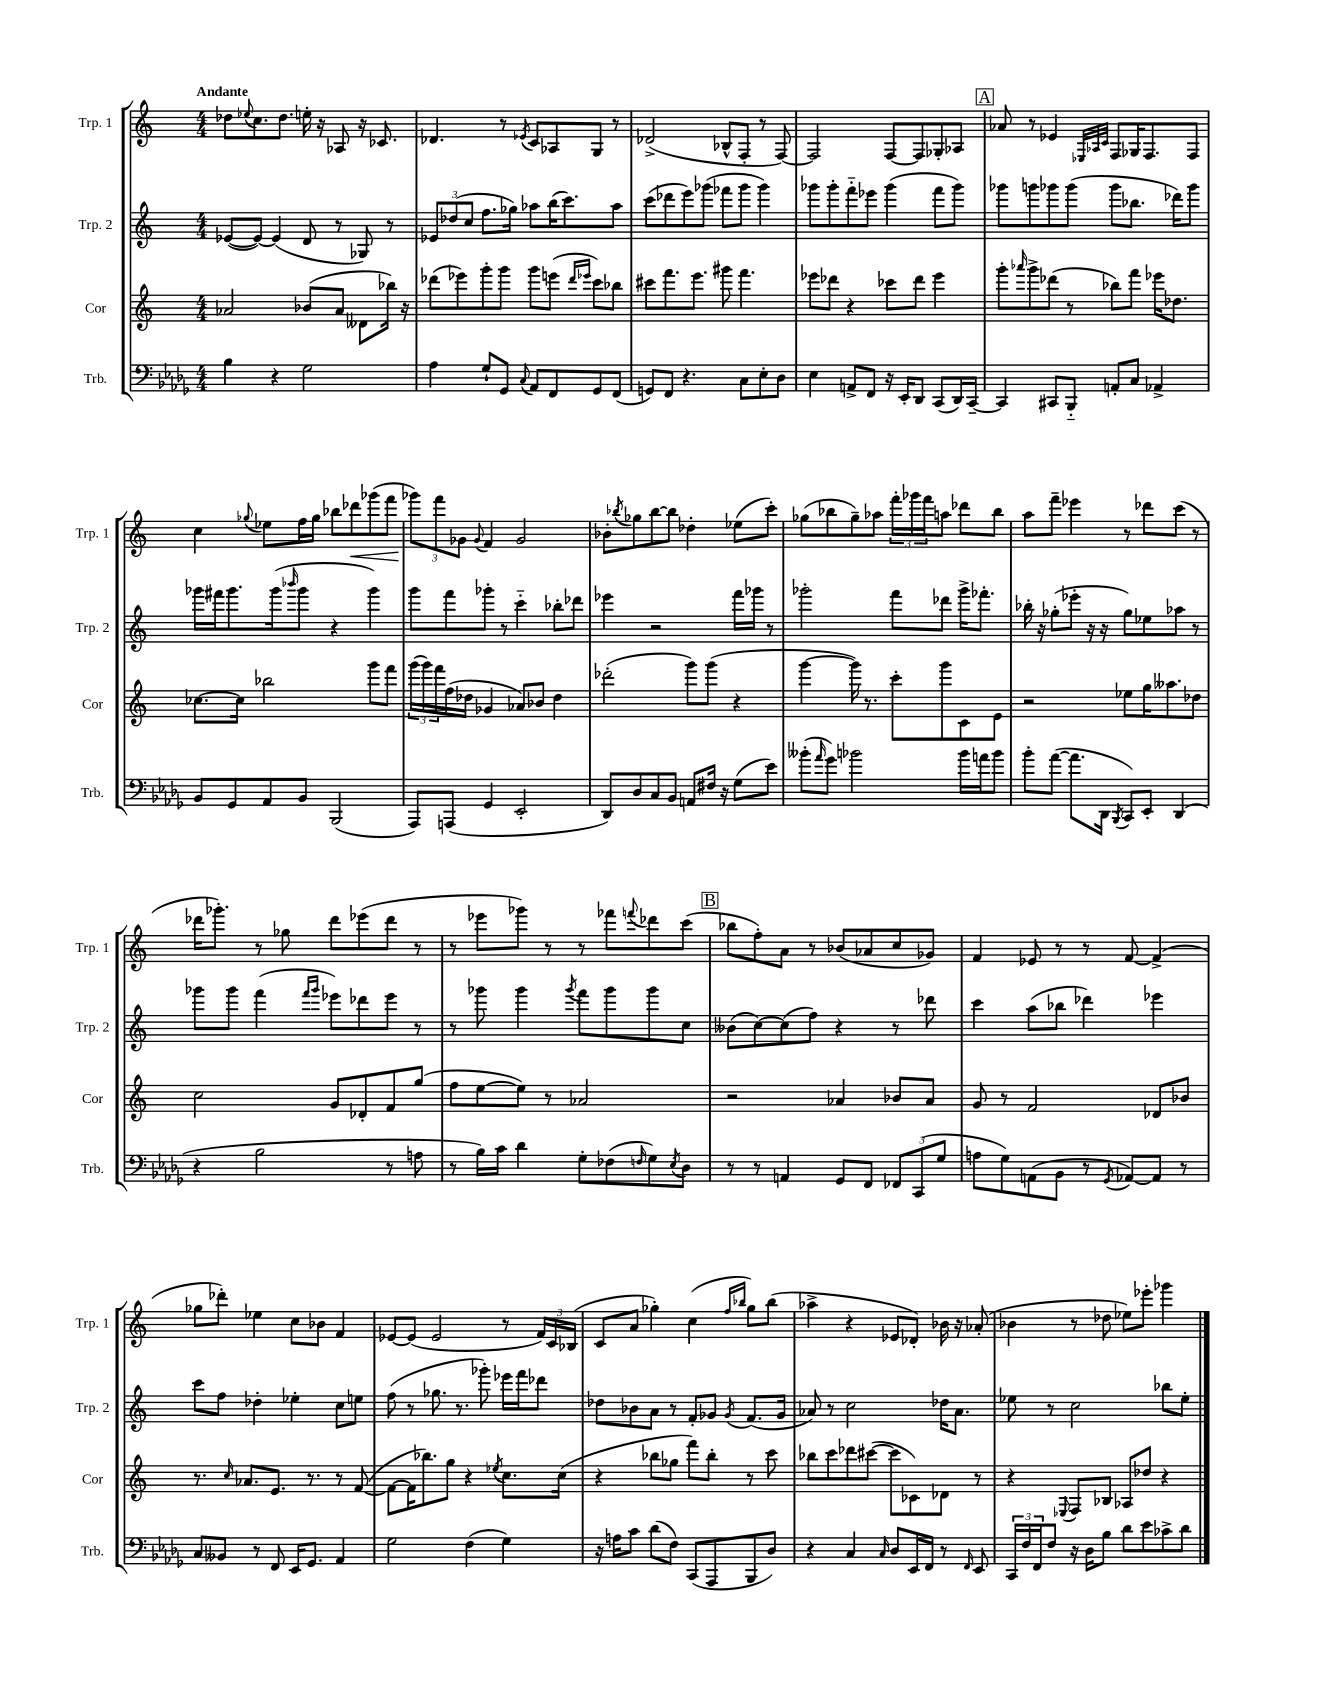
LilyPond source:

<<
\new StaffGroup <<
\new Staff = "s0" \with { instrumentName = "Trp. 1" shortInstrumentName = "Trp. 1" } {
    \clef treble \key c \major \numericTimeSignature \time 4/4 \tempo "Andante"
    des''8 \appoggiatura { ees''8 } c''8. des''8. e''16-. r16 aes8 r16 ces'8. |
    des'4. r8 \acciaccatura { ees'8 } c'8 aes8 g8 r8 |
    des'2->( bes8-^ f8-. r8 f8~) |
    f2 f8~ f8 ges8-. aes8 |
    \mark \markup { \box "A" } aes'8 r8 ees'4 \grace { ees32 aes32 c'32 } f8 ges16 f8. f8 |
    c''4 \appoggiatura { ges''8 } ees''8 f''16 ges''16 bes''8 des'''8\< ges'''8( f'''8 |
    \tuplet 3/2 { ges'''8\!) f'''8 ges'8 } \appoggiatura { ges'8 } f'4 ges'2 |
    bes'8-. \acciaccatura { bes''8 } ges''8 bes''8~ bes''8 des''4-. ees''8( c'''8-.) |
    ges''8( bes''8 ges''8--) aes''8 \tuplet 3/2 { f'''16-. ges'''16 f'''16 } a''8 des'''8 bes''8 |
    a''8 f'''8-- ees'''4 r8 des'''8 c'''8( r8 |
    des'''16 ges'''8.-.) r8 ges''8 des'''8 ees'''8( des'''8 r8 |
    r8 ees'''8 ges'''8) r8 r8 fes'''8 \appoggiatura { f'''8 } des'''8 c'''8( |
    \mark \markup { \box "B" } bes''8 f''8-.) a'8 r8 bes'8( aes'8 c''8 ges'8) |
    f'4 ees'8 r8 r8 f'8~ f'4->( |
    ges''8 des'''8-.) ees''4 c''8 bes'8 f'4 |
    ees'8~ ees'8( ees'2 r8 \tuplet 3/2 { f'16) c'16 bes16( } |
    c'8 a'8 ges''4-.) c''4( \grace { f''16 bes''16 } ges''8) bes''8( |
    aes''4-> r4 ees'8 des'8-.) bes'16 r16 aes'8-.( |
    bes'4 r8 des''8 ees''8) ees'''8-. ges'''4 \bar "|." |
}
\new Staff = "s1" \with { instrumentName = "Trp. 2" shortInstrumentName = "Trp. 2" } {
    \clef treble \key c \major \numericTimeSignature \time 4/4
    ees'8~( ees'8~) ees'4( d'8 r8 ges8) r8 |
    \tuplet 3/2 { ees'8 des''8( c''8 } f''8. ges''16) aes''8 b''16( c'''8.) aes''8 |
    c'''8( des'''8 e'''8) ges'''8( fes'''8 ges'''8 ges'''4) |
    ges'''8 ges'''8-. f'''8-_ ees'''8 ges'''4( f'''8 ges'''8) |
    \mark \markup { \box "A" } ges'''8 g'''8 ges'''8 ges'''8( ges'''8 bes''8. des'''16) ges'''8 |
    ges'''16 fis'''16 ges'''8. ges'''16( \grace { bes'''16 } ges'''8 r4 ges'''4) |
    g'''8 f'''8 ges'''8-. r8 c'''4-_ bes''8-. des'''8 |
    ees'''4 r2 f'''16 ges'''16 r8 |
    ges'''2-. f'''8 des'''8 ges'''16-> fes'''8.-. |
    bes''16-. r16 ges''8-.( ees'''8-. r16 r16 ges''8) ees''8 aes''8 r8 |
    ges'''8 ges'''8 f'''4( \grace { f'''16 ges'''16 } ees'''8) des'''8 ees'''8 r8 |
    r8 ges'''8 ges'''4 \acciaccatura { ges'''8 } f'''8 ges'''8 ges'''8 c''8 |
    \mark \markup { \box "B" } beses'8( c''8~) c''8( f''8) r4 r8 des'''8 |
    c'''4 a''8( bes''8 des'''4) ees'''4 |
    c'''8 f''8 des''4-. ees''4-. c''8 e''8 |
    f''8( r8 ges''8. r8. ges'''8-.) ees'''16 f'''16 des'''8 |
    des''8 bes'8 a'8 r8 f'8-. ges'8 \acciaccatura { ges'8 } f'8.( ges'16 |
    aes'8) r8 c''2 des''16 aes'8. |
    ees''8 r8 c''2 bes''8 ees''8-. \bar "|." |
}
\new Staff = "s2" \with { instrumentName = "Cor" shortInstrumentName = "Cor" } {
    \clef treble \key c \major \numericTimeSignature \time 4/4
    aes'2 bes'8( aes'8 deses'8 bes''16) r16 |
    des'''8( ees'''8) g'''8-. g'''8 g'''8 e'''8( \grace { des'''16 ees'''16 } c'''8) bes''8 |
    cis'''8 f'''8. e'''8. gis'''8 f'''4. |
    ees'''8 des'''8 r4 ces'''8 des'''8 ees'''4 |
    \mark \markup { \box "A" } g'''8-. \grace { aes'''16 } g'''8-> des'''8( r8 bes''8) f'''8 ees'''16 des''8. |
    ces''8.~ ces''16 bes''2 g'''8 f'''8 |
    \tuplet 3/2 { g'''16( g'''16) f'''16 } f''16( des''16 ges'4 aes'8) bes'8 des''4 |
    des'''2-.( g'''8) g'''8( r4 |
    g'''4~ g'''16) r8. c'''8-. g'''8 c'8 e'8 |
    r2 ees''8 g''16 aeses''8. des''8 |
    c''2 g'8 des'8-. f'8 g''8( |
    f''8 e''8~ e''8) r8 aes'2 |
    \mark \markup { \box "B" } r2 aes'4 bes'8 aes'8 |
    g'8 r8 f'2 des'8 bes'8 |
    r8. \grace { c''16 } aes'8. e'8. r8. r8 f'8~( |
    f'8~ f'16 bes''8.) g''8 r4 \acciaccatura { ees''8 } c''8. c''16( |
    r4 bes''8 ges''8 f'''8) bes''8-. r8 c'''8 |
    bes''8 c'''8 des'''8 cis'''8~( cis'''8 ces'8) des'8 r8 |
    r4 \appoggiatura { ees8 } f8 bes8 aes8 des''8 r4 \bar "|." |
}
\new Staff = "s3" \with { instrumentName = "Trb." shortInstrumentName = "Trb." } {
    \clef bass \key des \major \numericTimeSignature \time 4/4
    bes4 r4 ges2 |
    aes4 ges8-! ges,8 \appoggiatura { c8 } aes,8 f,8 ges,8 f,8( |
    g,8) f,8 r4. c8 ees8-. des8 |
    ees4 a,8-> f,8 r16 ees,16-. des,8 c,8( des,16) c,16~-- |
    \mark \markup { \box "A" } c,4 cis,8 bes,,8-_ a,8-. c8 aes,4-> |
    bes,8 ges,8 aes,8 bes,8 bes,,2( |
    aes,,8) a,,8( ges,4 ees,2-. |
    des,8) des8 c8 bes,8 a,8 fis16 r16 ges8( ees'8) |
    beses'8-.( \grace { aes'16 } ges'8) bes'2 bes'16 a'16 bes'8 |
    bes'8-. aes'8~( aes'8. des,16 \acciaccatura { bes,,8 } c,8) ees,8-. des,4( |
    r4 bes2 r8 a8 |
    r8 bes16) c'16 des'4 ges8-. fes8( \grace { f16 } ges8) \acciaccatura { ees8 } des8 |
    \mark \markup { \box "B" } r8 r8 a,4 ges,8 f,8 \tuplet 3/2 { fes,8 c,8( ges8 } |
    a8 ges8) a,8( bes,8 r8 \acciaccatura { ges,8 } aes,8~) aes,8 r8 |
    c8 beses,8 r8 f,8 ees,16 ges,8. aes,4 |
    ges2 f4( ges4) |
    r16 a16 c'8 des'8( f8) c,8( aes,,8 bes,,8 des8) |
    r4 c4 \grace { c16 } des8 ees,16 f,16 r8 \grace { f,16 } ees,8 |
    \tuplet 3/2 { c,16 f16 f,16 } f8 r16 des16 bes8 des'8 ees'8 ces'8-> des'8 \bar "|." |
}
>>
>>
\layout { \context { \Score \remove "Bar_number_engraver" } }
